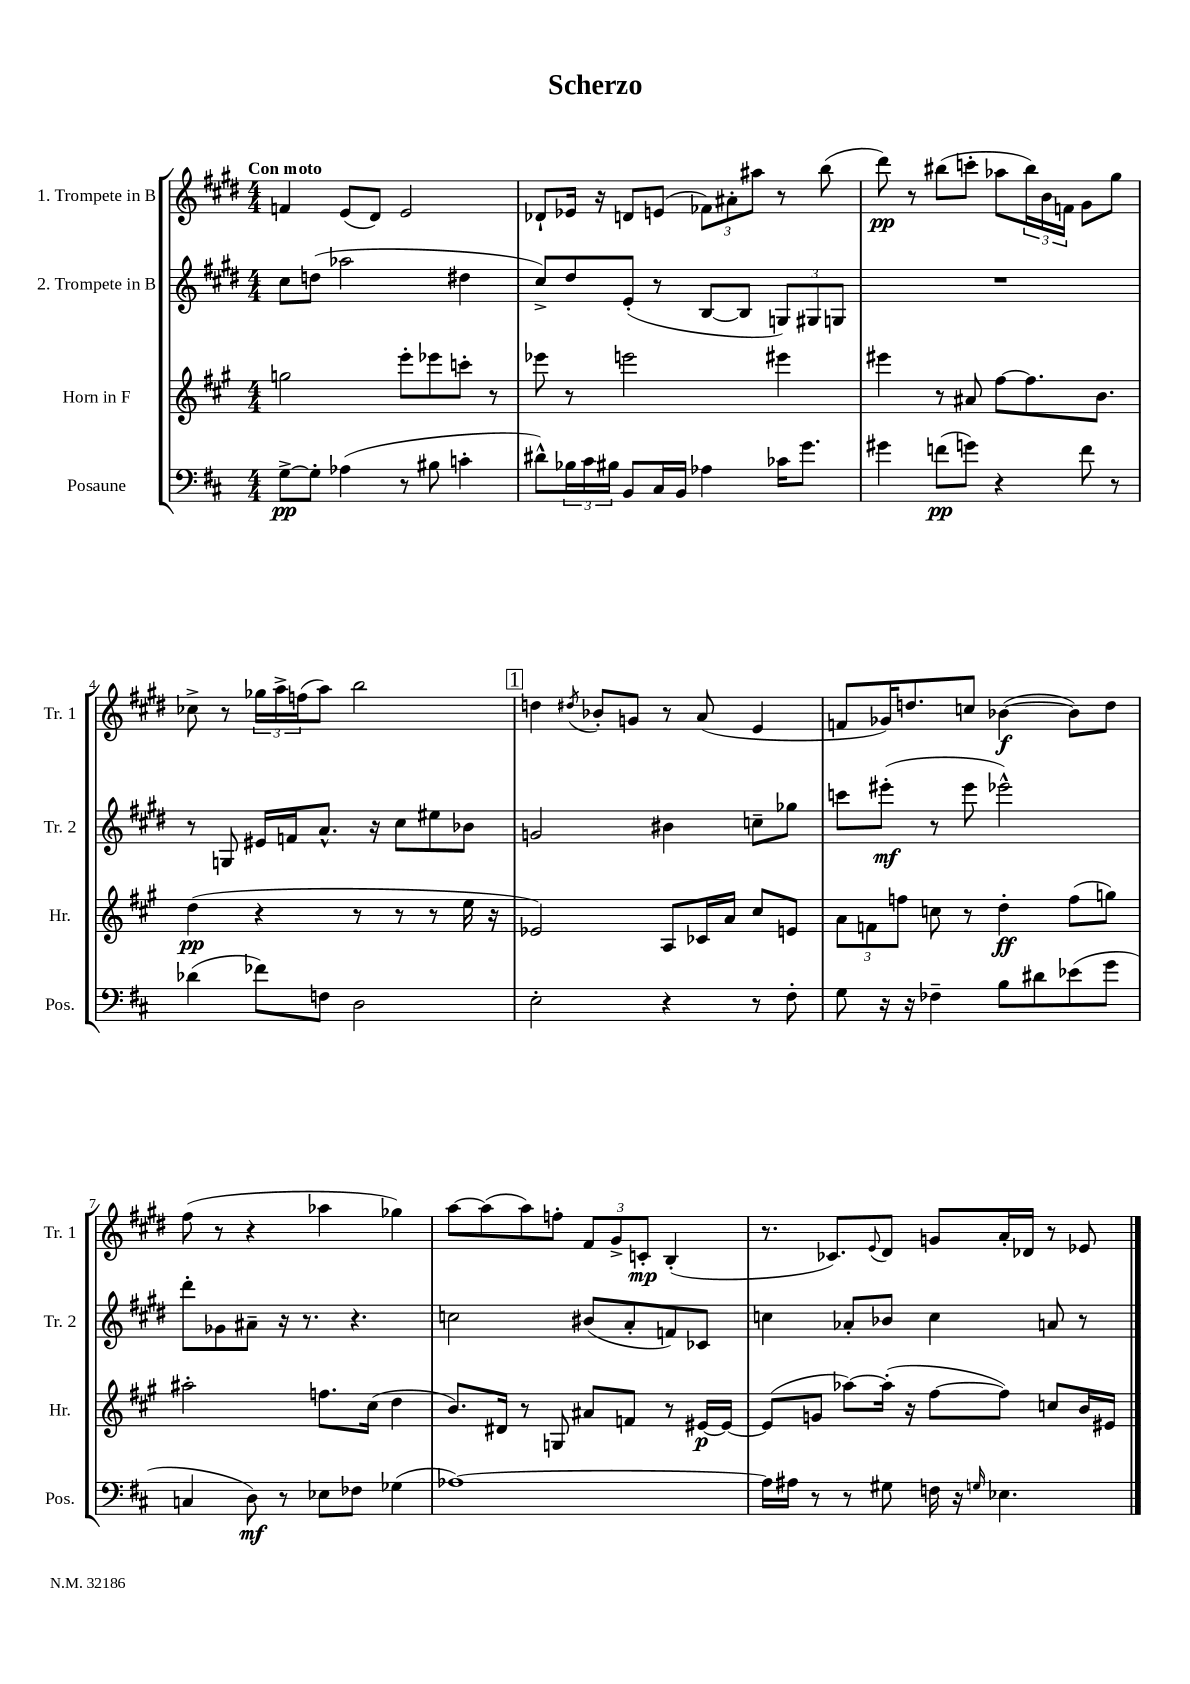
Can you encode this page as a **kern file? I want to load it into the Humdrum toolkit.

**kern	**dynam	**kern	**dynam	**kern	**dynam	**kern	**dynam
*part4	*part4	*part3	*part3	*part2	*part2	*part1	*part1
*staff4	*staff4	*staff3	*staff3	*staff2	*staff2	*staff1	*staff1
*I"Posaune	*	*I"Horn in F	*	*I"2. Trompete in B	*	*I"1. Trompete in B	*
*I'Pos.	*	*I'Hr.	*	*I'Tr. 2	*	*I'Tr. 1	*
*clefF4	*	*clefG2	*	*clefG2	*	*clefG2	*
*k[f#c#]	*	*k[f#c#g#]	*	*k[f#c#g#d#]	*	*k[f#c#g#d#]	*
*M4/4	*	*M4/4	*	*M4/4	*	*M4/4	*
=1	=1	=1	=1	=1	=1	=1	=1
!	!	!	!	!	!	!LO:TX:a:B:t=Con moto	!
[8G^\L	pp	2ggn\	.	8cc#\L	.	4fn/	.
8G'\J]	.	.	.	(8ddn\J	.	.	.
(4A-X\	.	.	.	2aa-X\	.	(8e/L	.
.	.	.	.	.	.	8d#/J)	.
8r	.	8eee'\L	.	.	.	2e/	.
8B#X\	.	8eee-X\	.	.	.	.	.
4cn'\	.	8cccn'\J	.	4dd#X\	.	.	.
.	.	8r	.	.	.	.	.
=2	=2	=2	=2	=2	=2	=2	=2
8d#X^^\L)	.	8eee-X\	.	8cc#^/L)	.	8d-X`/L	.
24B-X\L	.	8r	.	8dd#/	.	16e-X/Jk	.
24c#\	.	.	.	.	.	.	.
.	.	.	.	.	.	16r	.
24B#X\JJ	.	.	.	.	.	.	.
8BB/L	.	2eeen\	.	(8e'/J	.	8dn/L	.
16C#/L	.	.	.	8r	.	(8en/J	.
16BB/JJ	.	.	.	.	.	.	.
4A-X\	.	.	.	[8B/L	.	12f-X\L)	.
.	.	.	.	.	.	12a#X'\	.
.	.	.	.	8B/J]	.	.	.
.	.	.	.	.	.	12aa#X\J	.
16c-X\KL	.	4eee#X\	.	12Gn/L)	.	8r	.
8.g\J	.	.	.	.	.	.	.
.	.	.	.	12G#X/	.	.	.
.	.	.	.	.	.	(8bb\	.
.	.	.	.	12Gn/J	.	.	.
=3	=3	=3	=3	=3	=3	=3	=3
4g#X\	.	4eee#X\	.	1r	.	8ddd#\)	pp
.	.	.	.	.	.	8r	.
(8fn\L	pp	8r	.	.	.	(8bb#X\L	.
8gn\J)	.	8a#X/	.	.	.	8cccn'\J	.
4r	.	[8ff#\L	.	.	.	8aa-X\L	.
.	.	8.ff#\]	.	.	.	24bb#\L)	.
.	.	.	.	.	.	24b\	.
.	.	.	.	.	.	24fn\JJ	.
8f\	.	.	.	.	.	8g#\L	.
.	.	8.b\J	.	.	.	.	.
8r	.	.	.	.	.	8gg#\J	.
!!LO:LB:g=z
=4	=4	=4	=4	=4	=4	=4	=4
(4d-X\	.	(4dd\	pp	8r	.	8cc-X^\	.
.	.	.	.	8Gn/	.	8r	.
8f-X\L)	.	4r	.	16e#X/LL	.	24gg-X\LL	.
.	.	.	.	.	.	24aa^\	.
.	.	.	.	16fn/J	.	.	.
.	.	.	.	.	.	(24ffn\J	.
8Fn\J	.	.	.	8.a^^/J	.	8aa\J)	.
2D\	.	8r	.	.	.	2bb\	.
.	.	.	.	16r	.	.	.
.	.	8r	.	8cc#\L	.	.	.
.	.	8r	.	8ee#X\	.	.	.
.	.	16ee\	.	8b-X\J	.	.	.
.	.	16r	.	.	.	.	.
!!LO:REH:place=s1:t=1
=5	=5	=5	=5	=5	=5	=5	=5
2E'\	.	2e-X/)	.	2gn/	.	4ddn\	.
.	.	.	.	.	.	8qdd#X/	.
.	.	.	.	.	.	8b-X'/L	.
.	.	.	.	.	.	8gn/J	.
4r	.	8A/L	.	4b#X\	.	8r	.
.	.	16c-X/L	.	.	.	(8a/	.
.	.	16a/JJ	.	.	.	.	.
8r	.	8cc#/L	.	8ccn~\L	.	4e/	.
8F#'\	.	8en/J	.	8gg-X\J	.	.	.
=6	=6	=6	=6	=6	=6	=6	=6
8G\	.	12a\L	.	8cccn\L	.	8fn/L	.
.	.	12fn\	.	.	.	.	.
16r	.	.	.	(8eee#X'\J	mf	16g-X/K)	.
.	.	12ffn\J	.	.	.	.	.
16r	.	.	.	.	.	8.ddn/	.
4F-X~\	.	8ccn\	.	8r	.	.	.
.	.	8r	.	8eee#\	.	8ccn/J	.
8B\L	.	4dd'\	ff	2eee-X^^\)	.	([4b-X\	f
8d#X\	.	.	.	.	.	.	.
(8e-X\	.	(8ff\L	.	.	.	8b-\L])	.
8g\J	.	8ggn\J)	.	.	.	8dd\J	.
!!LO:LB:g=z
=7	=7	=7	=7	=7	=7	=7	=7
4Cn/	.	2aa#X'\	.	8ddd#'\L	.	(8ff#\	.
.	.	.	.	8g-X\	.	8r	.
8D\)	mf	.	.	8a#X~\J	.	4r	.
8r	.	.	.	16r	.	.	.
.	.	.	.	8.r	.	.	.
8E-X\L	.	8.ffn\L	.	.	.	4aa-X\	.
8F-X\J	.	.	.	4.r	.	.	.
.	.	(16cc#\Jk	.	.	.	.	.
(4G-X\	.	4dd\	.	.	.	4gg-X\)	.
=8	=8	=8	=8	=8	=8	=8	=8
[1A-X)	.	8.b/L)	.	2ccn\	.	[8aa\L	.
.	.	.	.	.	.	(8aa\]	.
.	.	16d#X/Jk	.	.	.	.	.
.	.	8r	.	.	.	8aa\)	.
.	.	8Gn/	.	.	.	8ffn'\J	.
.	.	8a#X/L	.	(8b#X/L	.	12f#/L	.
.	.	.	.	.	.	12g#^/	.
.	.	8fn/J	.	8a'/	.	.	.
.	.	.	.	.	.	12cn'/J	mp
.	.	8r	.	8fn/)	.	(4B'/	.
.	.	[16e#X/LL	p	8c-X/J	.	.	.
.	.	16e#/JJ_	.	.	.	.	.
=9	=9	=9	=9	=9	=9	=9	=9
16A-\LL]	.	(8e#/L]	.	4ccn\	.	8.r	.
16A#X\JJ	.	.	.	.	.	.	.
8r	.	8gn/J	.	.	.	.	.
.	.	.	.	.	.	8.c-X/L)	.
8r	.	[8aa-X\L)	.	8a-X'/L	.	.	.
.	.	.	.	.	.	8qqe/	.
8G#X\	.	(16aa-'\Jk]	.	8b-X/J	.	8d#/J	.
.	.	16r	.	.	.	.	.
16Fn\	.	[8ff#\L	.	4cc\	.	8gn/L	.
16r	.	.	.	.	.	.	.
16qqGn/	.	.	.	.	.	.	.
4.E-X\	.	8ff#\J])	.	.	.	16a'/L	.
.	.	.	.	.	.	16d-X/JJ	.
.	.	8ccn/L	.	8an/	.	8r	.
.	.	16b/L	.	8r	.	8e-X/	.
.	.	16e#X/JJ	.	.	.	.	.
==	==	==	==	==	==	==	==
*-	*-	*-	*-	*-	*-	*-	*-
